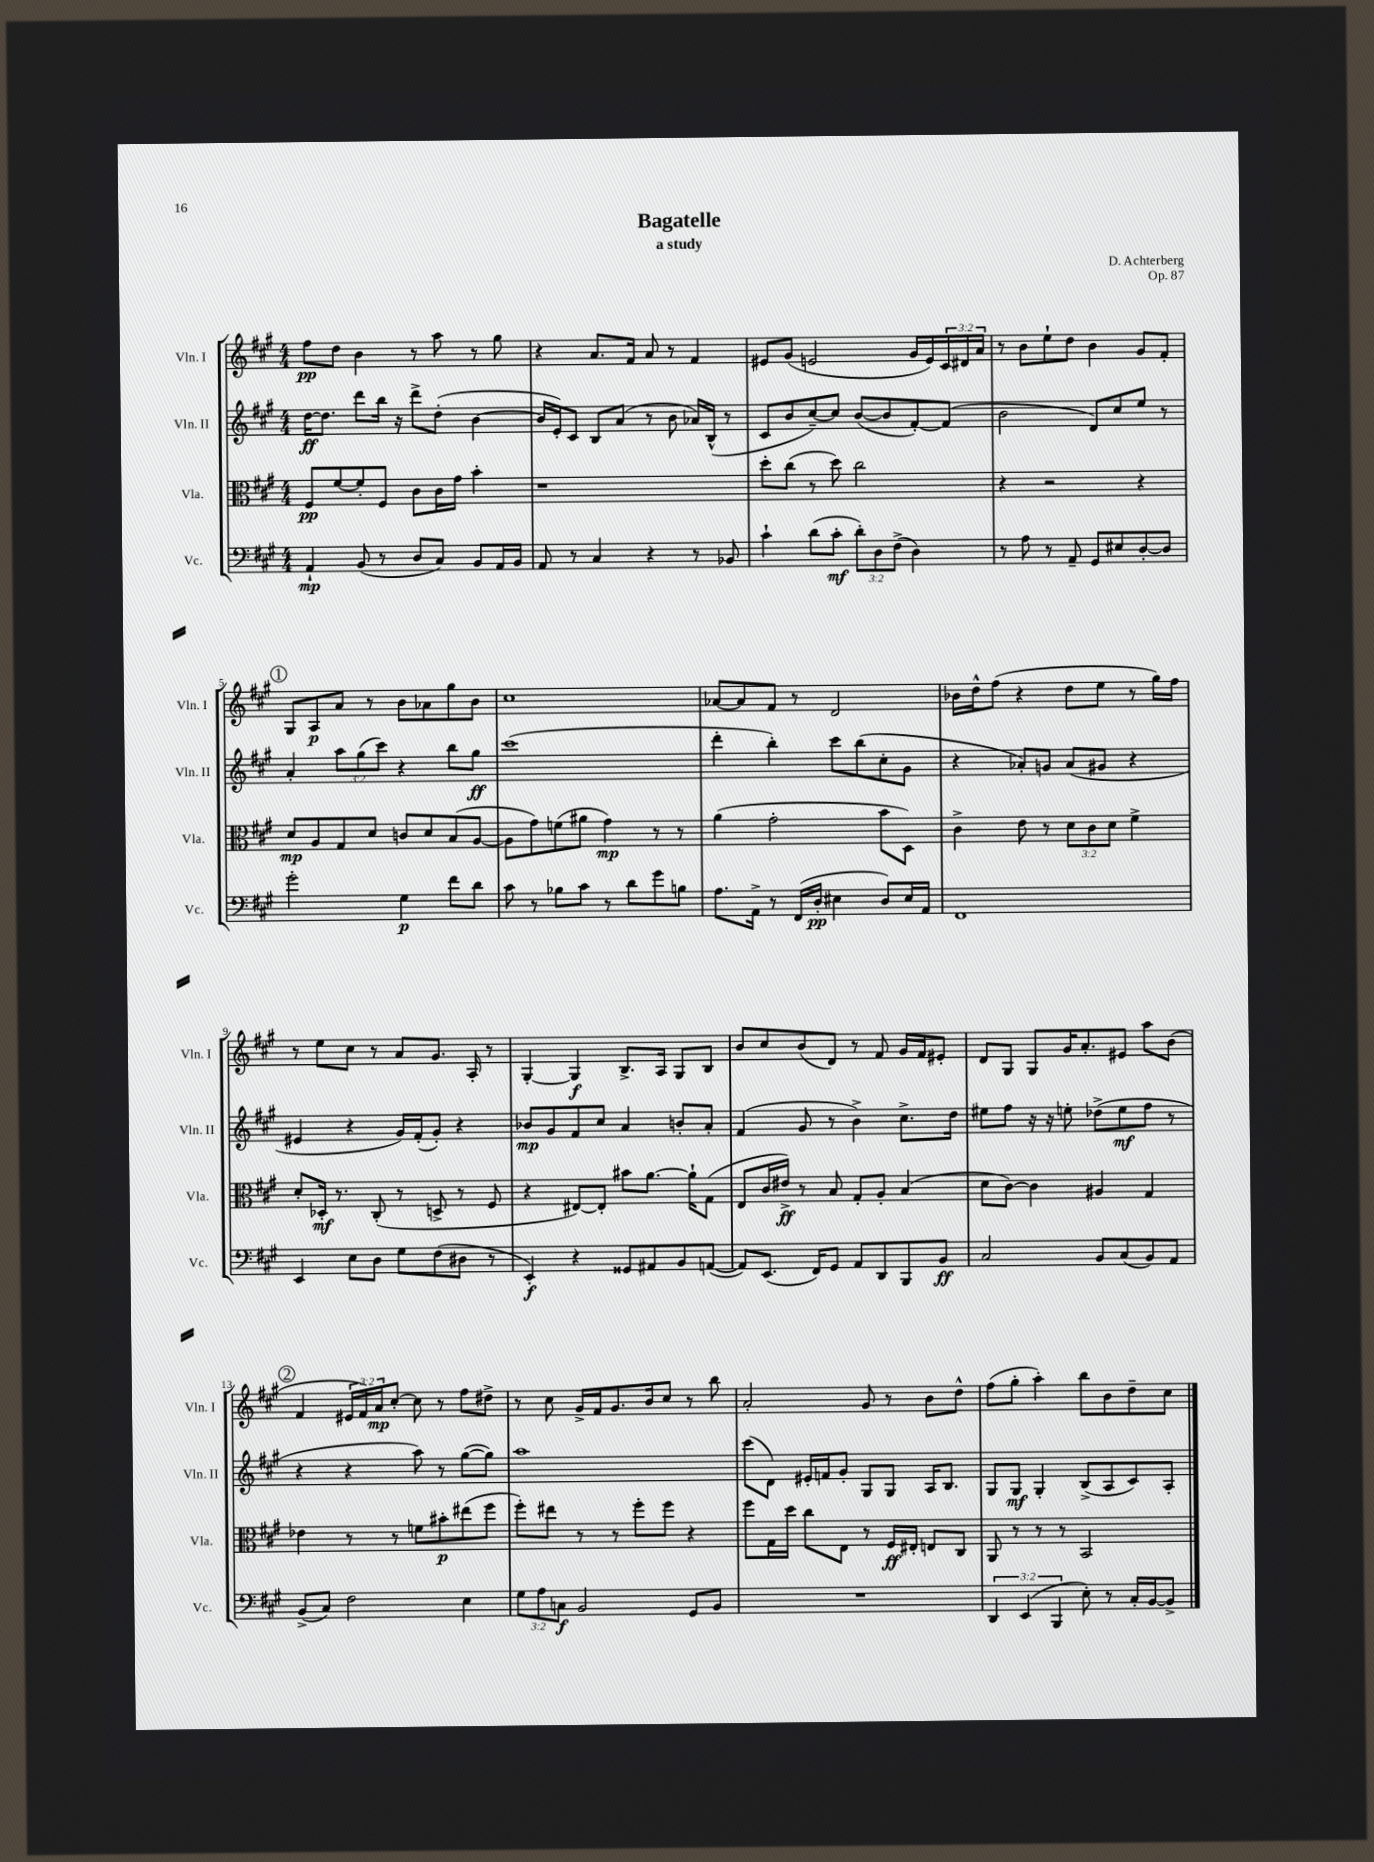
\header { title = "Bagatelle" composer = "D. Achterberg" subtitle = "a study" opus = "Op. 87" }
<<
\new StaffGroup <<
\new Staff = "s0" \with { instrumentName = "Vln. I" shortInstrumentName = "Vln. I" } {
    \clef treble \key a \major \numericTimeSignature \time 4/4 \override Staff.TupletNumber.text = #tuplet-number::calc-fraction-text
    fis''8\pp d''8 b'4 r8 a''8 r8 gis''8 |
    r4 a'8. fis'16 a'8 r8 fis'4 |
    eis'8 gis'8( e'2 gis'16 e'16) \tuplet 3/2 { cis'16 dis'16 a'16 } |
    r8 b'8 e''8-! d''8 b'4 gis'8 fis'8-. |
    \mark \markup { \circle "1" } gis8 a8\p a'8 r8 b'8 aes'8 gis''8 b'8 |
    cis''1 |
    aes'8~ aes'8 fis'8 r8 d'2 |
    bes'16 d''16-^ fis''8( r4 d''8 e''8 r8 gis''16) fis''16 |
    r8 e''8 cis''8 r8 a'8 gis'8. a16-. r8 |
    gis4~-. gis4\f b8.-> a16 gis8 b8 |
    b'8 cis''8 b'8( d'8) r8 fis'8 gis'16 fis'16 eis'8-. |
    d'8 gis8 gis8 gis'16 a'8.-. eis'8 a''8 b'8( |
    \mark \markup { \circle "2" } fis'4 \tuplet 3/2 { eis'16 fis'16) a'16\mp } cis''8~-. cis''8 r8 fis''8 dis''8-> |
    r8 cis''8 gis'16-> fis'16 gis'8. b'16 cis''8 r8 b''8 |
    a'2-. gis'8 r8 b'8 d''8-^ |
    fis''8( gis''8-. a''4-.) b''8 b'8 d''8-- cis''8 \bar "|." |
}
\new Staff = "s1" \with { instrumentName = "Vln. II" shortInstrumentName = "Vln. II" } {
    \clef treble \key a \major \numericTimeSignature \time 4/4 \override Staff.TupletNumber.text = #tuplet-number::calc-fraction-text
    d''16~\ff d''8. d'''8 b''16 r16 d'''8-> d''8-.( b'4~ |
    b'16 e'16-.) cis'8 b8 a'8( r8 b'8 aes'16) b16-^( r8 |
    cis'8 b'8 cis''8~--) cis''8 b'8~( b'8 fis'8~-.) fis'8( |
    b'2 d'8) cis''8 e''8 r8 |
    \mark \markup { \circle "1" } a'4-. \tuplet 3/2 { a''8 gis''8( cis'''8) } r4 b''8 gis''8\ff |
    cis'''1( |
    d'''4-. b''4-.) cis'''8 b''8( cis''8-. gis'8 |
    r4 aes'8-.) g'8 aes'8( gis'8 r4 |
    eis'4 r4 gis'16) fis'16-.( gis'8-.) r4 |
    bes'8\mp gis'8 fis'8 cis''8 a'4 b'8-. a'8-. |
    fis'4( gis'8 r8 b'4->) cis''8.-> d''16 |
    eis''8 fis''8 r16 r16 e''8-. des''8->( e''8\mf fis''8 r8 |
    \mark \markup { \circle "2" } r4 r4 a''8) r8 gis''8~( gis''8) |
    a''1 |
    cis'''8( d'8) eis'16-. f'16 gis'8-. gis8 gis8 a16 b8. |
    gis8 gis8\mf gis4-. b8->( a8 cis'8) a8-. \bar "|." |
}
\new Staff = "s2" \with { instrumentName = "Vla." shortInstrumentName = "Vla." } {
    \clef alto \key a \major \numericTimeSignature \time 4/4 \override Staff.TupletNumber.text = #tuplet-number::calc-fraction-text
    fis8\pp fis'8~ fis'8-. fis8 cis'8 cis'16 gis'16 b'4-. |
    r1 |
    d''8-. cis''8( r8 d''8) cis''2 |
    r4 r2 r4 |
    \mark \markup { \circle "1" } d'8\mp a8 gis8 d'8 c'8 d'8 b8( a8~ |
    a8 gis'8) f'8( ais'8 gis'4\mp) r8 r8 |
    a'4( gis'2-. b'8 d8) |
    cis'4-> e'8 r8 \tuplet 3/2 { d'8 cis'8 d'8 } fis'4-> |
    d'8-. des16-.\mf r8. cis8-.( r8 d8-> r8 fis8 |
    r4 eis8~) eis8-. bis'8 a'8.~ a'16-! gis8( |
    e8 cis'16 eis'16->\ff) r8 b8 gis8-. a8-. b4( |
    d'8 cis'8~) cis'4 ais4 gis4 |
    \mark \markup { \circle "2" } ees'4 r8 r8 f'8 bis'8-.\p eis''8( fis''8 |
    fis''8-.) eis''8 r8 r8 fis''8-. fis''8 r4 |
    fis''8 gis16 d''16 cis''8 e8 r8 fis16\ff eis16-. e8 cis8 |
    a,8 r8 r8 r8 b,2 \bar "|." |
}
\new Staff = "s3" \with { instrumentName = "Vc." shortInstrumentName = "Vc." } {
    \clef bass \key a \major \numericTimeSignature \time 4/4 \override Staff.TupletNumber.text = #tuplet-number::calc-fraction-text
    a,4-!\mp b,8( r8 d8 cis8) b,8 a,16 b,16 |
    a,8 r8 cis4 r4 r8 bes,8 |
    cis'4-! d'8( cis'8-.\mf \tuplet 3/2 { d'8-.) d8 fis8->( } d4) |
    r8 a8 r8 a,8-- gis,8 eis8 d8~-. d8 |
    \mark \markup { \circle "1" } gis'2-. gis4\p fis'8 d'8 |
    cis'8 r8 bes8 cis'8 r8 d'8 gis'8 b8 |
    a8. a,16-> r8 fis,16( d16-.\pp eis4 d8) eis16 a,16 |
    fis,1 |
    e,4 e8 d8 gis8 fis8( dis8 r8 |
    e,4-.\f) r4 gisis,8 ais,8 b,8 a,8~( |
    a,8) e,8.( fis,16) gis,8 a,8 d,8 b,,8 b,8\ff |
    cis2 b,8 cis8( b,8) a,8 |
    \mark \markup { \circle "2" } b,8->( cis8) fis2 e4 |
    \tuplet 3/2 { gis8 a8 c8\f } b,2 gis,8 b,8 |
    R1 |
    \tuplet 3/2 { d,4 e,4( b,,4 } e8-.) r8 cis16-. b,16~ b,8-> \bar "|." |
}
>>
>>
